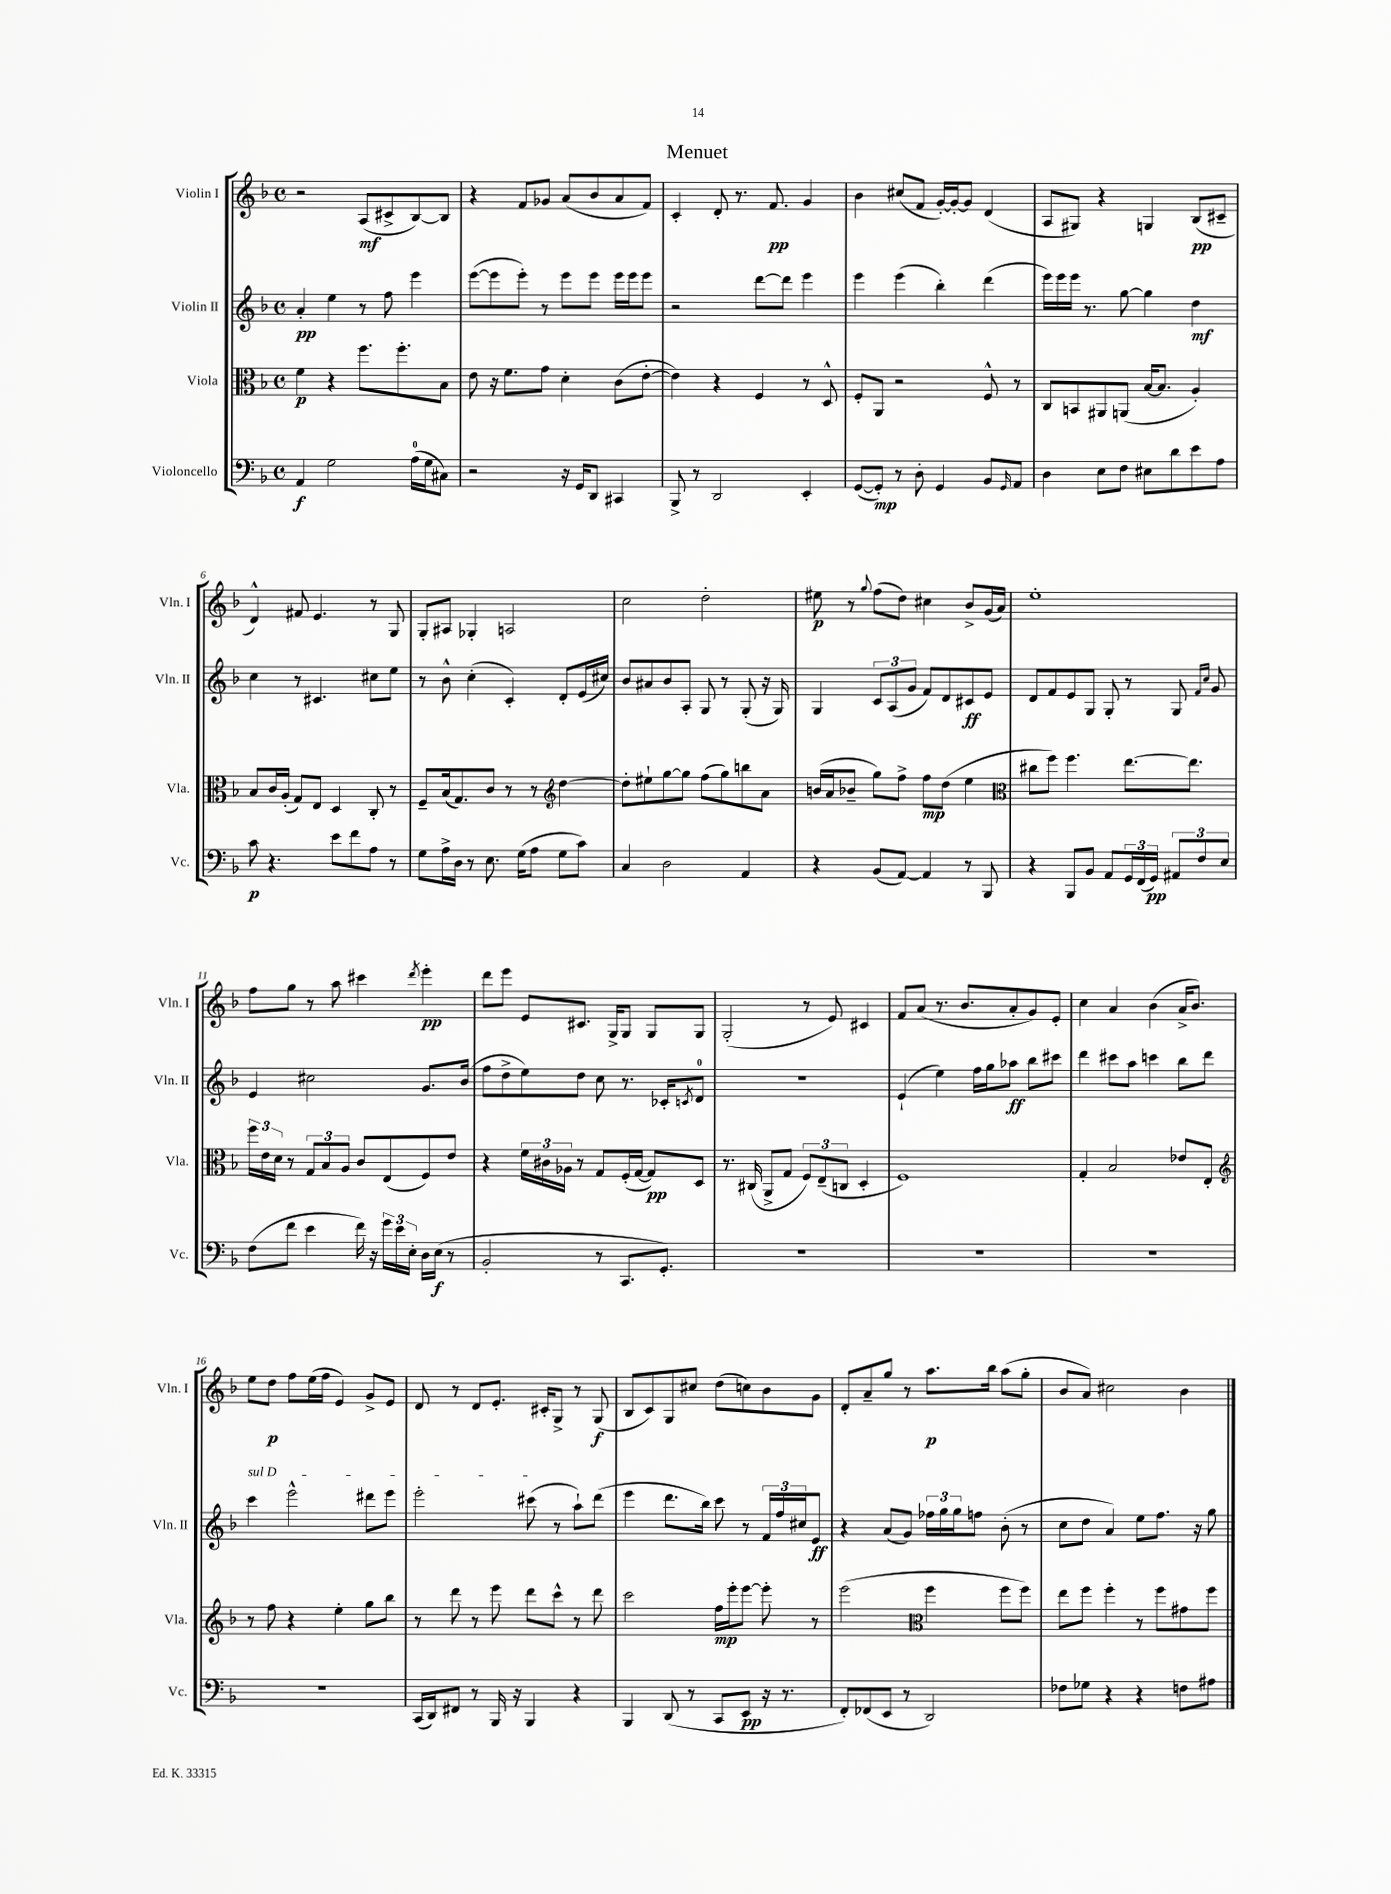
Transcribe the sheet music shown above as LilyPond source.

\header { title = "Menuet" }
<<
\new StaffGroup <<
\new Staff = "s0" \with { instrumentName = "Violin I" shortInstrumentName = "Vln. I" } {
    \clef treble \key f \major \defaultTimeSignature \time 4/4
    r2 a8\mf( cis'8-> bes8~) bes8 |
    r4 f'8 ges'8 a'8( bes'8 a'8 f'8) |
    c'4-. d'8-. r8. f'8.\pp g'4 |
    bes'4 cis''8( f'8 g'16~-.) g'16~-. g'8 d'4( |
    a8 gis8) r4 g4 bes8\pp( cis'8-- |
    d'4-^) fis'8 e'4. r8 g8 |
    g8-. ais8 ges4-. a2 |
    c''2 d''2-. |
    eis''8\p r8 \appoggiatura { g''8 } f''8( d''8) cis''4 bes'8-> g'16( a'16) |
    e''1-. |
    f''8 g''8 r8 a''8 cis'''4 \acciaccatura { d'''8 } e'''4-.\pp |
    d'''8 e'''8 e'8 cis'8. g16-> g8 g8 g8 |
    g2-.( r8 e'8) cis'4 |
    f'8 a'8( r8. bes'8. a'8-. g'8) e'8-. |
    c''4 a'4 bes'4( a'16-> bes'8.) |
    e''8 d''8\p f''8 e''16( f''16 e'4) g'8-> e'8 |
    d'8 r8 d'8 e'8.-. cis'16-. g8-> r8 g8\f( |
    bes8 c'8) g8 cis''8 d''8( c''8) bes'8 g'8 |
    d'8-. a'8-- g''8 r8 a''8.\p bes''16 a''8( g''8-. |
    bes'8 a'8) cis''2 bes'4 \bar "|." |
}
\new Staff = "s1" \with { instrumentName = "Violin II" shortInstrumentName = "Vln. II" } {
    \clef treble \key f \major \defaultTimeSignature \time 4/4
    a'4-.\pp e''4 r8 f''8 e'''4 |
    e'''8~( e'''8 e'''8-.) r8 e'''8 e'''8 e'''16 e'''16 e'''8 |
    r2 d'''8~ d'''8 e'''4 |
    e'''4 e'''4( bes''4-.) d'''4( |
    e'''16) e'''16 e'''16 r8. g''8~ g''4 d''4\mf |
    c''4 r8 cis'4. cis''8 e''8 |
    r8 bes'8-^ c''4-.( c'4-.) d'8-. e'16( cis''16) |
    bes'8 ais'8 bes'8 a8-. g8 r8 g8-.( r16 g16) |
    g4 \tuplet 3/2 { c'8 a8( g'8 } f'8) d'8 cis'8\ff e'8 |
    d'8 f'8 e'8 g8 g8-. r8 g8 \grace { f'16 c''16 } g'8 |
    e'4 cis''2 g'8. bes'16( |
    f''8 d''8-> e''8) d''8 c''8 r8. ces'16-. \acciaccatura { c'8 } d'8-0 |
    R1 |
    e'4-!( e''4) f''16 g''16 aes''8\ff bes''8 cis'''8 |
    d'''4 cis'''8 a''8 c'''4 bes''8 d'''8 |
    \once \override TextSpanner.bound-details.left.text = \markup { \italic "sul D" } c'''4\startTextSpan e'''2-^ dis'''8 e'''8 |
    e'''2-. cis'''8\stopTextSpan( r8 a''8-!) d'''8( |
    e'''4 d'''8. bes''16) c'''8 r8 \tuplet 3/2 { f'16 f''16 cis''16 } e'8\ff |
    r4 a'8( g'8) \tuplet 3/2 { fes''16 g''16 g''16 } f''8 bes'8-.( r8 |
    c''8 d''8 a'4) e''8 f''8. r16 g''8 \bar "|." |
}
\new Staff = "s2" \with { instrumentName = "Viola" shortInstrumentName = "Vla." } {
    \clef alto \key f \major \defaultTimeSignature \time 4/4
    f'4\p r4 f''8. f''8.-. bes8 |
    e'8 r16 f'8. g'8 d'4-. c'8( e'8~-. |
    e'4) r4 f4 r8 d8-^ |
    f8-. a,8 r2 f8-^ r8 |
    c8 b,8 ais,8 a,8( bes16~ bes8. a4-.) |
    bes8 c'16 a16-.( g8) e8 d4 c8-. r8 |
    f8-- bes16( g8.) c'8 r8 r8 \clef treble d''4~ |
    d''8-. eis''8-! g''8~ g''8 f''8( g''8) b''8 a'8 |
    b'16( a'16 bes'8-- g''8) f''8-> f''8\mp d''8( e''4 |
    \clef alto cis''8 f''8) f''4. e''8.~ e''8. |
    \tuplet 3/2 { f''16 e'16 d'16 } r8 \tuplet 3/2 { g8 bes8 a8 } c'8 e8( f8) e'8 |
    r4 \tuplet 3/2 { f'16 cis'16 aes16 } r8 g8 f16-.( g16~ g8\pp) d8 |
    r8. cis16( a,8-> g8 \tuplet 3/2 { f8) e8--( c8 } d4-. |
    f1) |
    g4-. bes2 ees'8 e8-. |
    \clef treble r8 f''8 r4 e''4-. g''8 bes''8 |
    r8 d'''8 r8 e'''8 d'''8 c'''8-^ r8 d'''8 |
    c'''2 f''16\mp e'''16-. e'''8~ e'''8-. r8 |
    e'''2( \clef alto f''4 f''8 f''8) |
    e''8 f''8 f''4-. r8 f''8 gis'8 f''8 \bar "|." |
}
\new Staff = "s3" \with { instrumentName = "Violoncello" shortInstrumentName = "Vc." } {
    \clef bass \key f \major \defaultTimeSignature \time 4/4
    a,4\f g2 a16-0( g16 cis8) |
    r2 r16 g,16 d,8 cis,4 |
    bes,,8-> r8 d,2 e,4-. |
    g,8~( g,8-.\mp) r8 d8-. g,4 bes,8 \grace { g,16 } a,8 |
    d4 e8 f8 eis8 d'8 e'8 a8 |
    c'8\p r4. e'8 f'8 a8 r8 |
    g8 a16-> d16 r8 e8. g16( a8 g8 c'8) |
    c4 d2 a,4 |
    r4 bes,8( a,8~) a,4 r8 bes,,8 |
    r4 bes,,8 bes,8 a,8 \tuplet 3/2 { g,16 f,16( g,16\pp) } \tuplet 3/2 { ais,8 f8 e8 } |
    f8( f'8 e'4 f'16) r16 \tuplet 3/2 { g'16 e'16 e16-. } d16 e16\f( r8 |
    bes,2-. r8 c,8. g,8.-.) |
    R1 |
    R1 |
    R1 |
    R1 |
    c,16( d,16) fis,8 r8 bes,,16 r16 bes,,4 r4 |
    bes,,4 d,8( r8 c,8 e,8\pp r16 r8. |
    f,8-.) fes,8( e,8 r8 d,2) |
    fes8 ges8 r4 r4 f8 ais8 \bar "|." |
}
>>
>>
